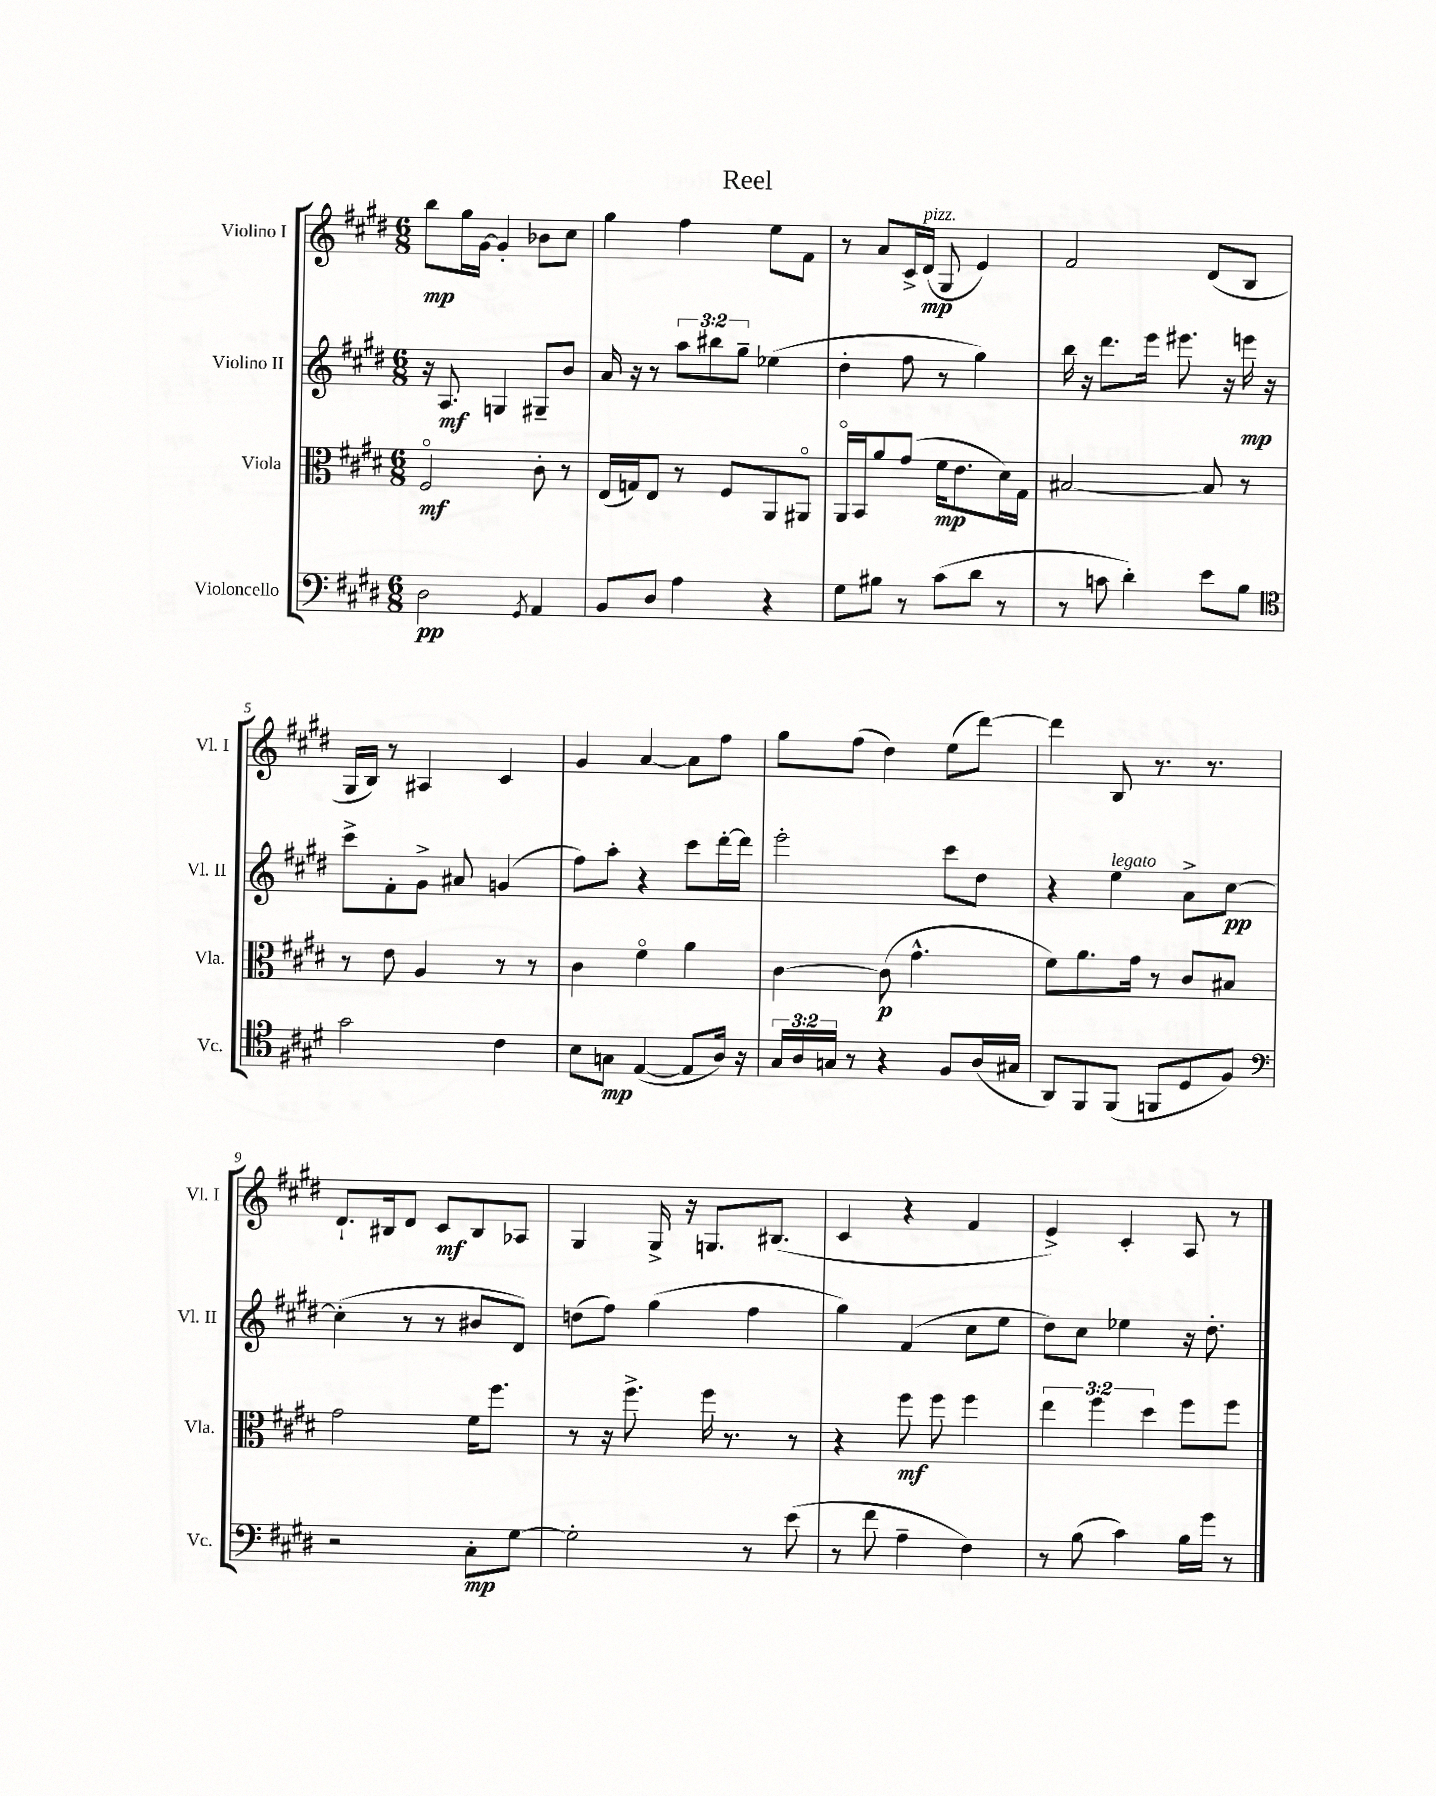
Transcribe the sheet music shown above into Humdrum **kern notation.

**kern	**kern	**kern	**kern
*staff4	*staff3	*staff2	*staff1
*clefF4	*clefC3	*clefG2	*clefG2
*k[f#c#g#d#]	*k[f#c#g#d#]	*k[f#c#g#d#]	*k[f#c#g#d#]
*M6/8	*M6/8	*M6/8	*M6/8
2D#	2F#o	16r	8bb
.	.	8.A	.
.	.	.	16gg#
.	.	.	[16g#
.	.	4G	4g#']
8qGG#	.	.	.
4AA	8c#'	8G#~	8b-
.	8r	8b	8cc#
=	=	=	=
8BB	(16E	16a	4gg#
.	16G)	16r	.
8D#	8E	8r	.
4A	8r	12aa	4ff#
.	.	12bb#	.
.	8F#	.	.
.	.	12gg#~	.
4r	8AA	(4ee-	8ee
.	8AA#o	.	8f#
=	=	=	=
8G#	16AAo	4dd#'	8r
.	16BB	.	.
8B#	8a	.	8a
8r	(8g#	8ff#	16c#^
.	.	.	(16d#
(8c#	16f#	8r	8G#
.	8.e	.	.
8d#	.	4gg#)	4e)
8r	16d#)	.	.
.	16G#	.	.
=	=	=	=
8r	[2B#	16bb	2f#
.	.	16r	.
8c	.	8.ddd#	.
4d#')	.	.	.
.	.	16eee	.
.	.	8.eee#	.
8e	8B#]	.	(8d#
.	.	16r	.
8B	8r	16eee	8B
.	.	16r	.
=	=	=	=
*clefC4	*	*	*
2g#	8r	8ccc#^	16G#
.	.	.	16B)
.	8e	8f#'	8r
.	4A	8g#^	4A#
.	.	8a#	.
4c#	8r	(4g	4c#
.	8r	.	.
=	=	=	=
8B	4c#	8ff#)	4g#
8G	.	8aa'	.
([4E	4f#o	4r	[4a
8E]	4a	8ccc#	8a]
16A)	.	[16ddd#'	8ff#
16r	.	16ddd#]	.
=	=	=	=
24G#	[4c#	2eee'	8gg#
24A	.	.	.
24G	.	.	.
8r	.	.	(8ff#
4r	(8c#]	.	4dd#)
.	4.g#^^	.	.
8F#	.	8ccc#	(8ee
(16A	.	8dd#	[8ddd#)
16G#	.	.	.
=	=	=	=
8AA)	8f#)	4r	4ddd#]
8FF#	8.a	.	.
(8FF#	.	4ee	8B
.	16g#	.	.
8FF	8r	.	8.r
8D#	8c#	8a^	.
.	.	.	8.r
8F#)	8B#	[8cc#	.
=	=	=	=
*clefF4	*	*	*
2r	2g#	(4cc#']	8.d#`
.	.	.	16B#
.	.	8r	8d#
.	.	8r	8c#
8C#'	16f#	8b#	8B#
.	8.ff#	.	.
[8G#	.	8d#)	8A-
=	=	=	=
2G#']	8r	(8dd	4G#
.	16r	8ff#)	.
.	8.ff#^	.	.
.	.	(4gg#	16G#^
.	.	.	16r
.	16ff#	.	8.G
.	8.r	.	.
8r	.	4ff#	.
.	.	.	(8.B#
(8e	8r	.	.
=	=	=	=
8r	4r	4gg#)	4c#
8f#	.	.	.
4A~	8ff#	(4f#	4r
.	8ff#	.	.
4F#)	4ff#	8cc#	4f#
.	.	8ee	.
=	=	=	=
8r	6ee	8dd#)	4e^)
(8B	.	8cc#	.
.	6ff#	.	.
4c#)	.	4ee-	4c#'
.	6dd#	.	.
16B	8ff#	16r	8A
16g#	.	8.dd#'	.
8r	8ff#	.	8r
==	==	==	==
*-	*-	*-	*-
